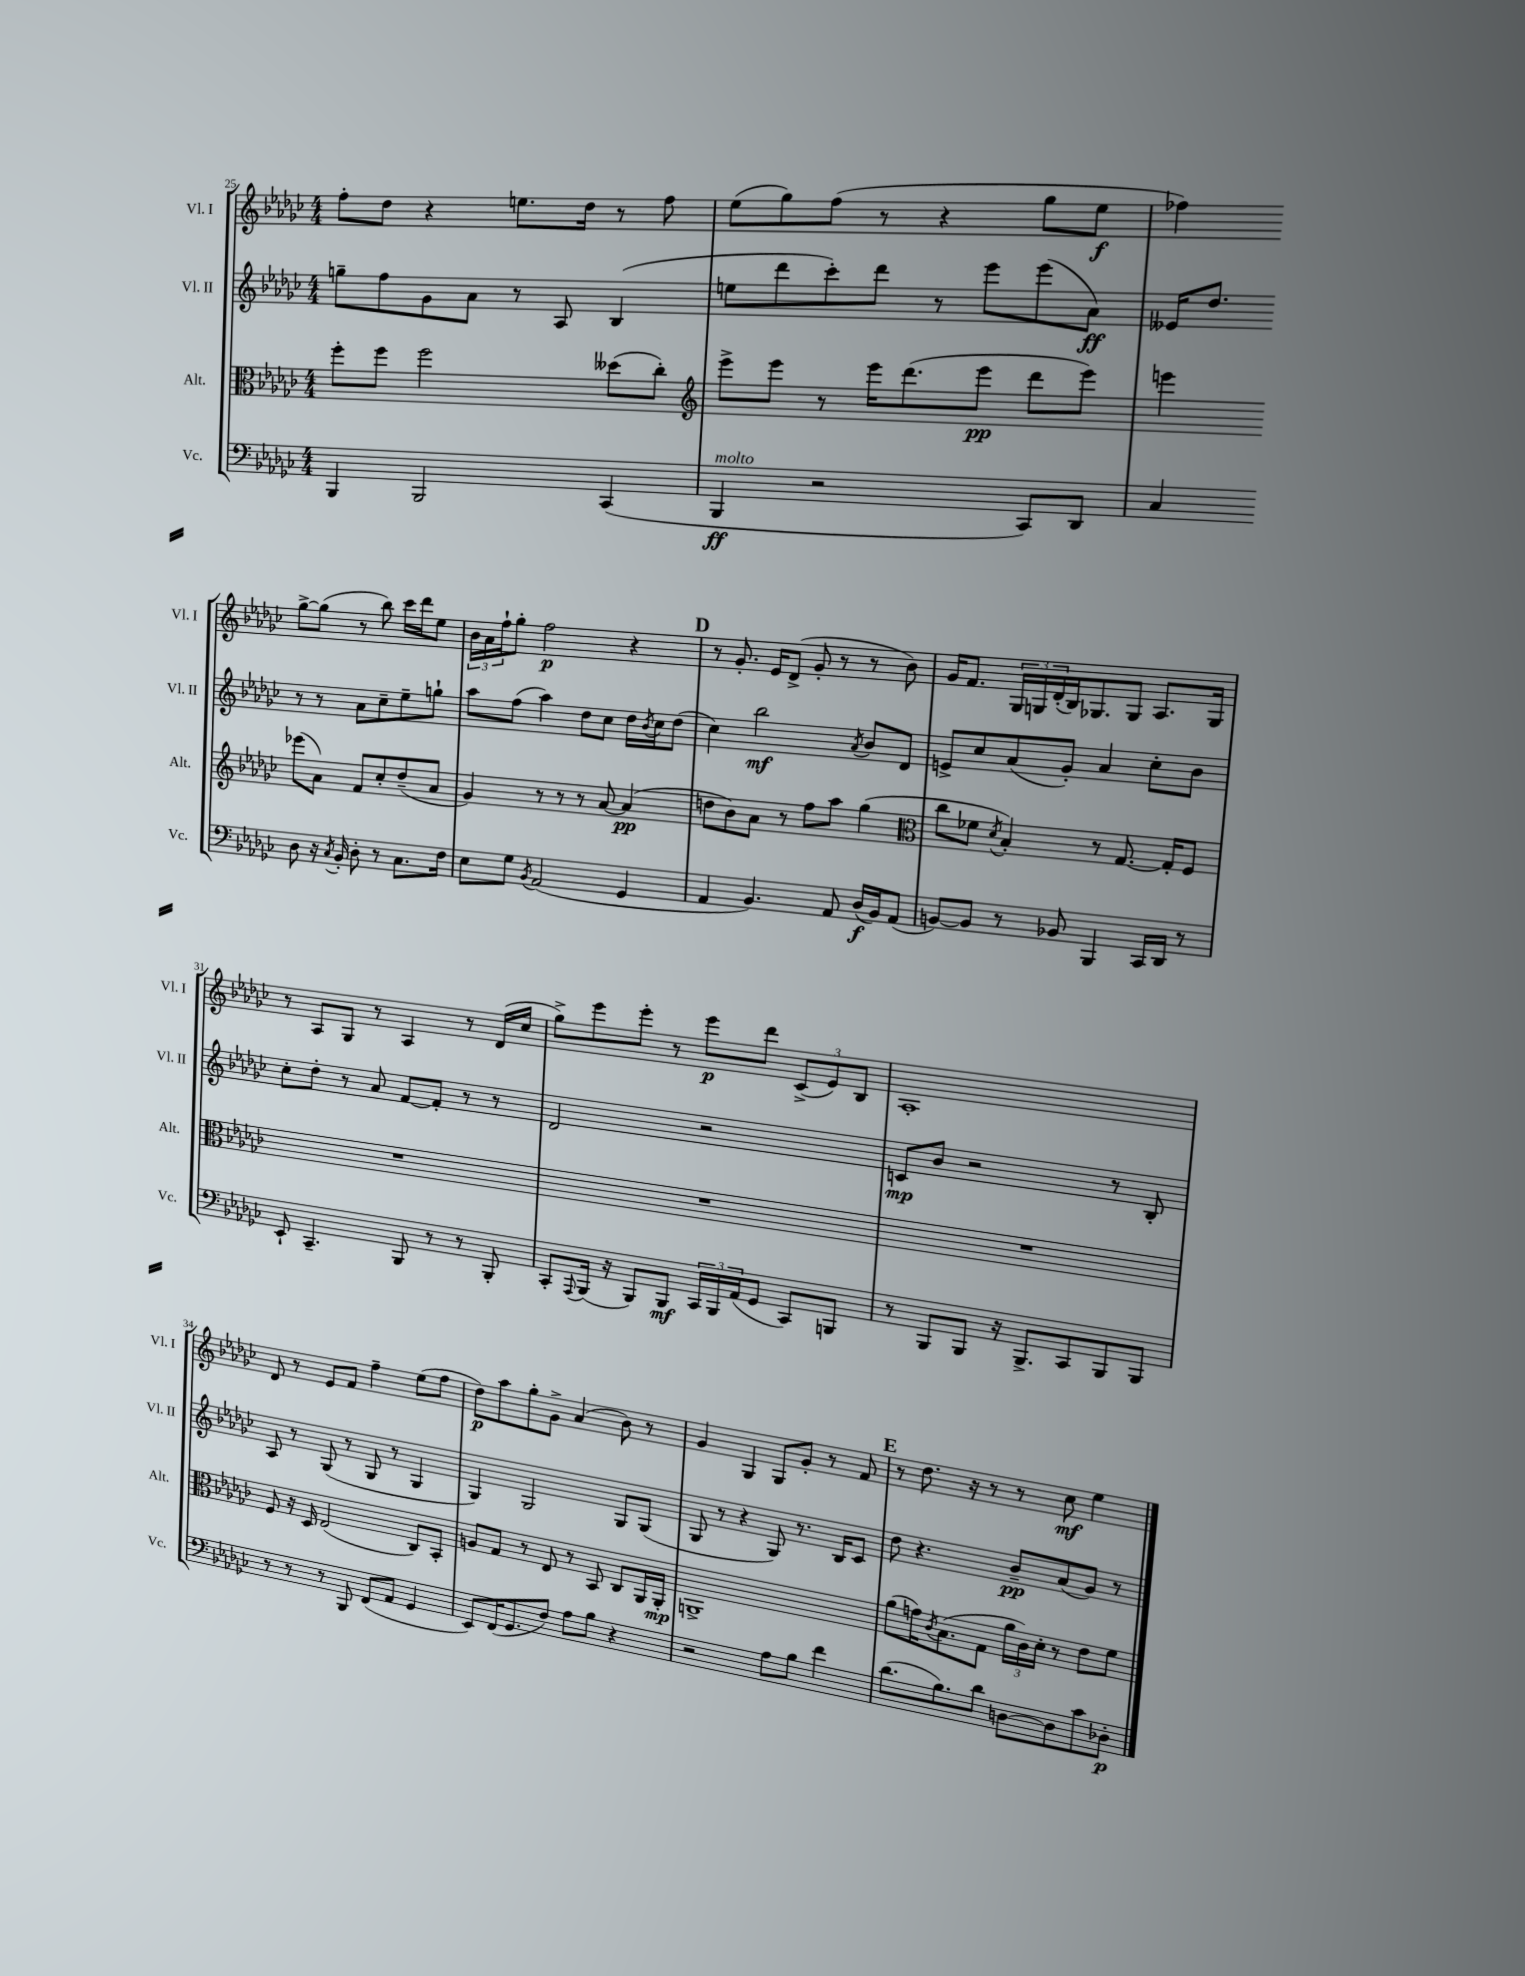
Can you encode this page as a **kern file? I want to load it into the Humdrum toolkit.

**kern	**kern	**kern	**kern
*staff4	*staff3	*staff2	*staff1
*clefF4	*clefC3	*clefG2	*clefG2
*k[b-e-a-d-g-c-]	*k[b-e-a-d-g-c-]	*k[b-e-a-d-g-c-]	*k[b-e-a-d-g-c-]
*M4/4	*M4/4	*M4/4	*M4/4
4BBB-	8ff'	8gg~	8ff'
.	8ff	8ff	8dd-
2BBB-	2ff	8g-	4r
.	.	8a-	.
.	.	8r	8.ee
.	.	8A-	.
.	.	.	16dd-
(4CC-	(8dd--	(4B-	8r
.	8cc-')	.	8ff
=	=	=	=
*	*clefG2	*	*
4BBB-	8eee-^	8ee	(8ee-
.	8eee-	8ddd-	8gg-)
2r	8r	8ccc-')	(8ff
.	16eee-	8ddd-	8r
.	(8.ddd-	.	.
.	.	8r	4r
.	8eee-	8eee-	.
8CC-)	8ddd-	(8eee-	8gg-
8DD-	8eee-)	8a-)	8ee-
=	=	=	=
4C-	4eee	16e--	4ff-)
.	.	8.dd-	.
8D-	(8eee-	8r	[8gg-^
16r	8a-)	8r	(8gg-]
8qC-	.	.	.
16BB-'	.	.	.
8D-'	8f	8a-	8r
8r	8cc-'	8cc-~	8bb-)
8.C-	(8dd-~	8ee-~	16ccc-
.	.	.	16ddd-
.	8a-	8gg`	8ee-
16F	.	.	.
=	=	=	=
8E-	4g-)	8aa-	24b-
.	.	.	24a-
.	.	.	24ff`
8G-	.	(8ff	8gg-'
8qBB-	.	.	.
(2AA-	8r	4aa-)	2ff
.	8r	.	.
.	8r	8dd-	.
.	[8a-	8cc-	.
4GG-	(4a-]	16dd-	4r
.	.	8qb-	.
.	.	16cc-	.
.	.	(8dd-	.
=	=	=	=
4AA-	8dd	4cc-)	8r
.	8b-)	.	8.g-'
4.BB-)	8a-	2bb-	.
.	.	.	16e-
.	8r	.	(8d-^
.	8ff	.	8g-'
8AA-	8aa-	.	8r
.	.	8qa-	.
(16D-	(4gg-	8b-	8r
16BB-)	.	.	.
(8AA-	.	8d-	8b-)
=	=	=	=
*	*clefC3	*	*
[8BB)	8cc-	8e^	16g-
.	.	.	8.f
8BB]	8f-	8cc-	.
.	8qd-	.	.
8r	4B-')	(8a-	24G-
.	.	.	24G
.	.	.	(24d-'
8BB-	.	8g-')	16B-)
.	.	.	8.G-
4BBB-	8r	4a-	.
.	[8.G-	.	8G-
16CC-	.	8cc-'	8.A-
16DD-	16G-']	.	.
8r	8F	8b-	.
.	.	.	16G-
=	=	=	=
8EE-`	1r	8cc-'	8r
4.CC-~	.	8dd-'	8A-
.	.	8r	8G-
.	.	8a-	8r
8BBB-	.	[8f	4A-
8r	.	8f']	.
8r	.	8r	8r
8BBB-'	.	8r	(16d-
.	.	.	16cc-
=	=	=	=
8CC-'	1r	2d-	8gg-^)
8qqAAA-	.	.	.
(16BBB-	.	.	8eee-
16r	.	.	.
8BBB-)	.	.	8eee-'
8BBB-	.	.	8r
24CC-	.	2r	8eee-
24BBB-	.	.	.
(24AA-	.	.	.
8GG-	.	.	8ddd-
8CC-)	.	.	(12c-^
.	.	.	12e-)
8BBB	.	.	.
.	.	.	12B-
=	=	=	=
8r	1r	8c	1A-'
8BBB-	.	8b-	.
8BBB-	.	2r	.
16r	.	.	.
8.BBB-^	.	.	.
8CC-	.	.	.
8BBB-	.	8r	.
8BBB-	.	8B-'	.
=	=	=	=
8r	8F	8A-	8d-
8r	16r	8r	8r
.	16D-	.	.
8r	(2E-	(8G-	8e-
8BBB-	.	8r	8f
(8FF	.	8G-	4ff~
8AA-	.	8r	.
4GG-	8C-)	4G-	(8ee-
.	8BB-'	.	8ff
=	=	=	=
8EE-)	8A	4G-)	8dd-)
(16FF	8G-	.	8aa-
8.GG-	.	.	.
.	8r	2G-	8gg-'
8F)	8E-	.	8g-^
8A-	8r	.	(4a-
8B-	8BB-	.	.
4r	8C-	8G-	8b-)
.	16AA-	(8G-	8r
.	16AA-'	.	.
=	=	=	=
2r	1AA^	8G-	4g-
.	.	8r	.
.	.	4r	4G-
8A-	.	8G-)	8G-
8B-	.	8.r	8g-'
4f	.	.	8r
.	.	16B-	.
.	.	8c-	8f
=	=	=	=
(8.d-	(8a-	8dd-	8r
.	16g)	4.r	8.dd-
.	8qc-	.	.
8.B-)	(8.B-	.	.
.	.	.	16r
8d-	8G-	.	8r
[8D	24a-	8b-~	8r
.	24c-)	.	.
.	24d-'	.	.
8D]	8r	(8a-	8cc-
8c-	8e-	8g-)	4ee-
8D-'	8f	8r	.
==	==	==	==
*-	*-	*-	*-
